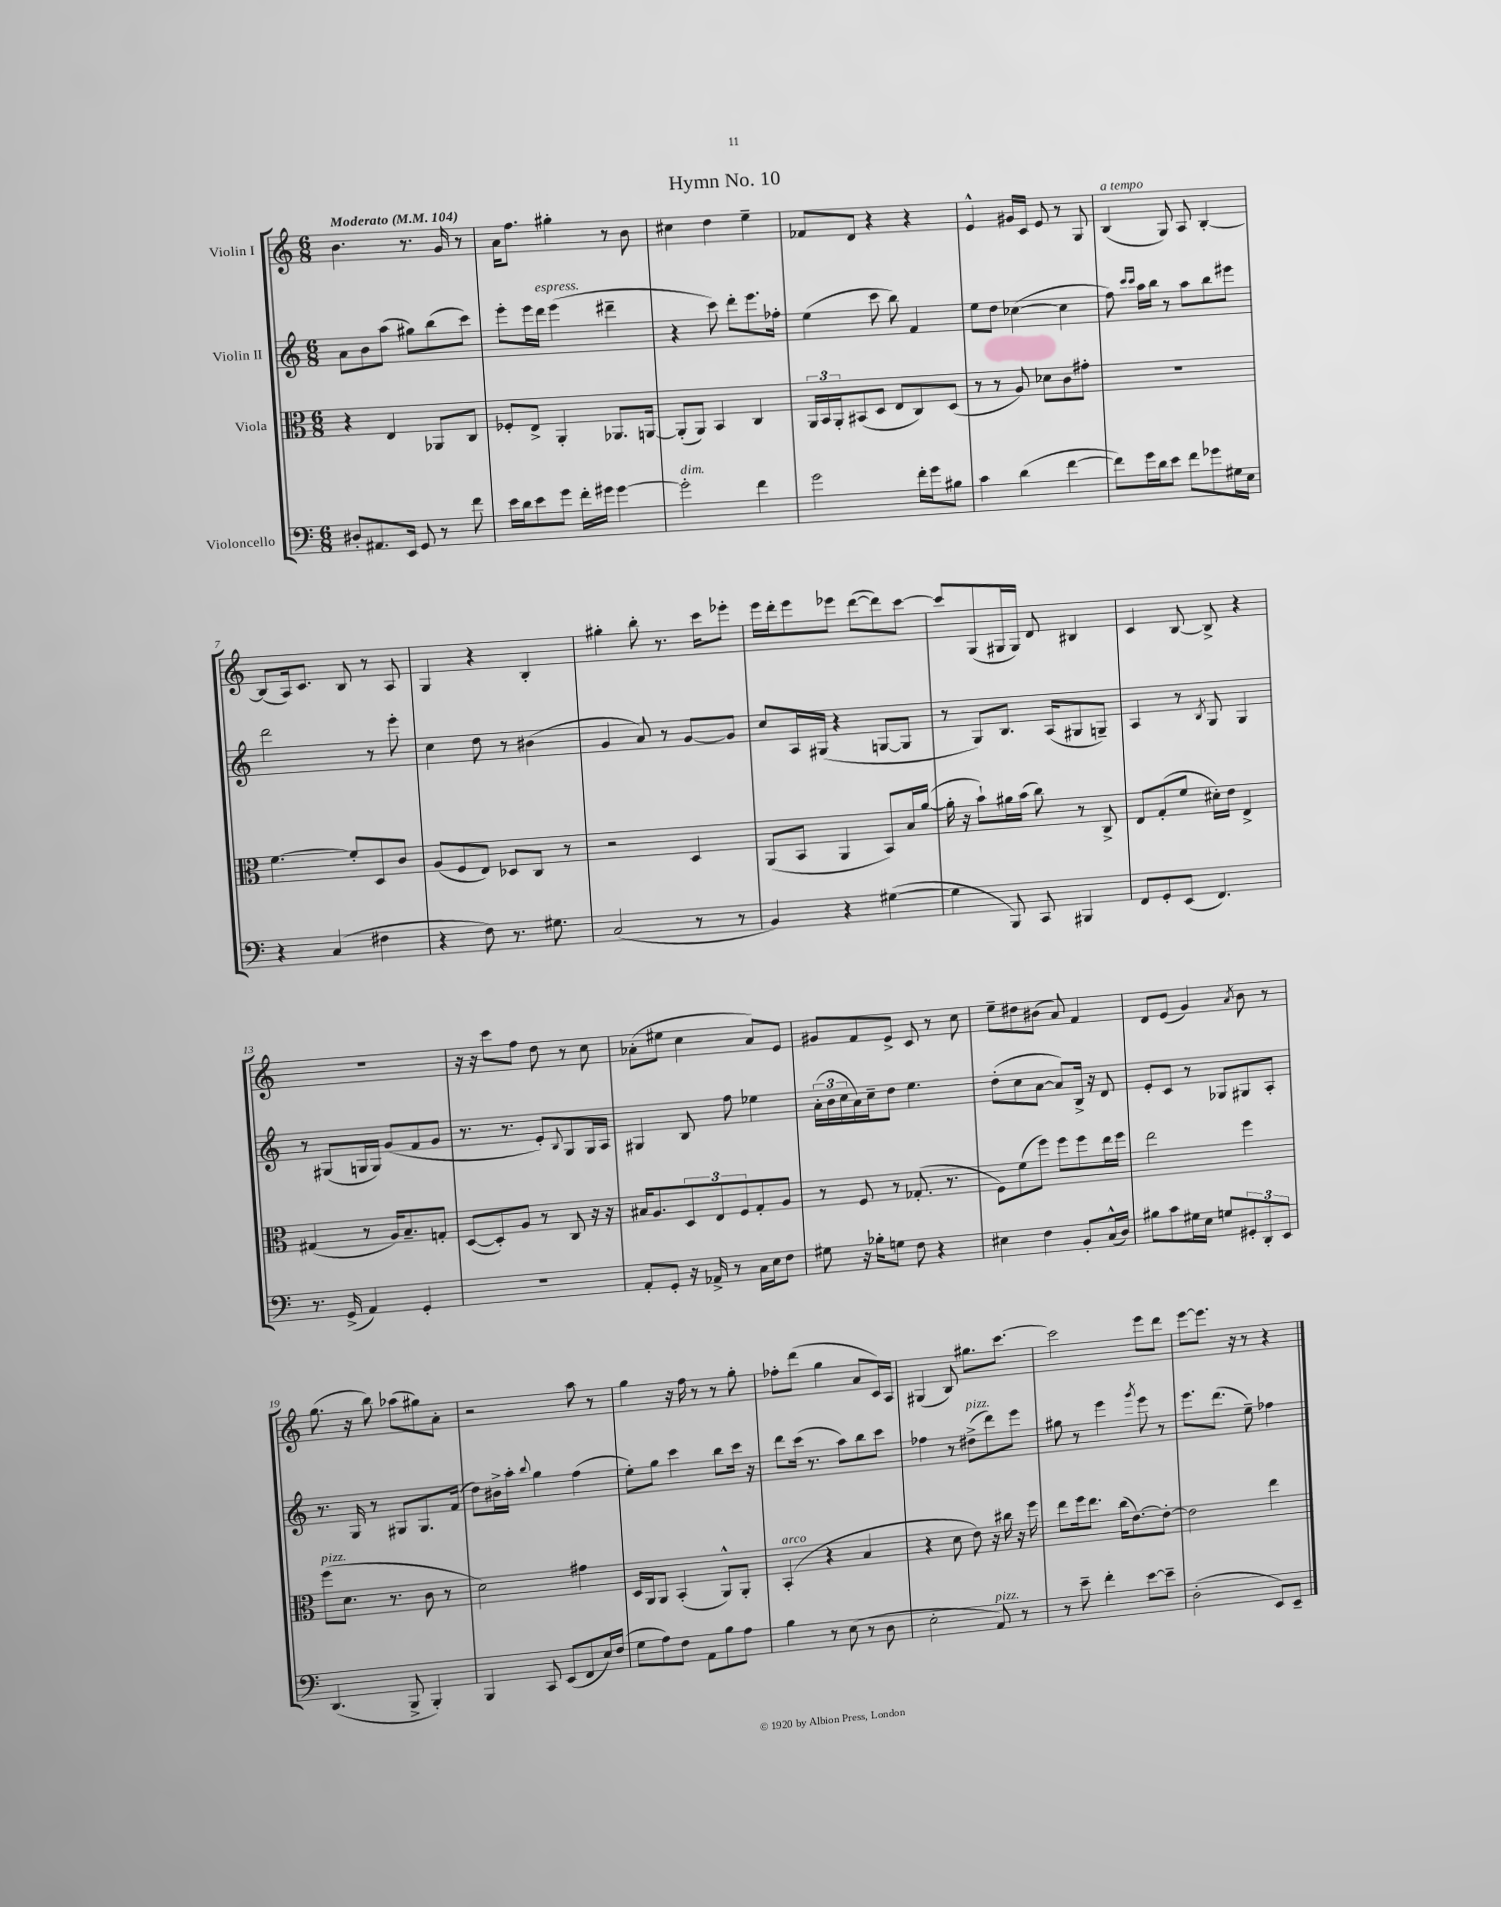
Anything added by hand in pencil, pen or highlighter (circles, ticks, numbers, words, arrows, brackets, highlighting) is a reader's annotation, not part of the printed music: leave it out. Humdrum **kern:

**kern	**kern	**kern	**kern
*staff4	*staff3	*staff2	*staff1
*clefF4	*clefC3	*clefG2	*clefG2
*k[]	*k[]	*k[]	*k[]
*M6/8	*M6/8	*M6/8	*M6/8
*MM104	*MM104	*MM104	*MM104
8D#'	4r	8a	4.b
8.AA#	.	8b	.
.	4E	(8aa	.
16EE	.	.	.
8GG	.	8gg#)	8.r
8r	8AA-	(8bb	.
.	.	.	16g
8f	8C	8ccc)	8r
=	=	=	=
16e	8F-'	8eee'	16a
16d	.	.	8.ff
8e	8E^	16eee	.
.	.	16ddd	.
8g	4AA'	(4eee	4gg#'
16f'	.	.	.
16g#	.	.	.
[4g#	8.AA-	4ddd#~	8r
.	.	.	8b
.	[16AA	.	.
=	=	=	=
2g#']	(8AA']	4r	4cc#
.	8AA)	.	.
.	4BB	8ccc)	4dd
.	.	8ddd'	.
4f	4C	8.eee	4ee~
.	.	16ff-'	.
=	=	=	=
2g	24AA	(4ee	8f-
.	24BB	.	.
.	24AA'	.	.
.	(8BB#	.	8d
.	8D	8ccc	4r
.	8E	8bb)	.
16f'	8C)	4f	4r
16g	.	.	.
8B#	(8D	.	.
=	=	=	=
4c	8r	8ee	4e^^
.	8r	8dd	.
(4d	8A)	([4cc-	16g#
.	.	.	16c
.	8d-	.	8e
[4f	8c	4cc-]	8r
.	8g#'	.	8G
=	=	=	=
8f])	2.r	8ff)	(4B
.	.	16qqccc	.
.	.	16qqccc	.
16g	.	16aa	.
16d	.	16bb	.
8e	.	8r	8G)
8f	.	8aa	8A
8g-	.	8bb	[4B'
16G#	.	8eee#	.
16E	.	.	.
=	=	=	=
4r	[4.f	2ddd	(8B]
.	.	.	16A)
.	.	.	8.c
(4C	.	.	.
.	8f']	.	8B
4F#	8D	8r	8r
.	8c	8eee'	8A
=	=	=	=
4r	(8A	4cc	4G
.	8F	.	.
8F)	8E)	8dd	4r
8.r	8D-	8r	.
.	8C	(4b#	4B'
8.G#	.	.	.
.	8r	.	.
=	=	=	=
(2C	2r	4g	4gg#'
.	.	8a)	8bb'
.	.	8r	8.r
8r	4D	[8g	.
.	.	.	16ccc
8r	.	8g]	8eee-'
=	=	=	=
4BB)	(8AA	8cc	16eee
.	.	.	16ddd'
.	8BB	16A	8eee
.	.	(16G#	.
4r	4AA	4r	8eee-
.	.	.	([8ddd
([4G#	8BB)	[8G	8ddd])
.	16B	8G]	[8ccc
.	([16a	.	.
=	=	=	=
4G#]	16a']	8r	8ccc]
.	16r	.	.
.	8b`)	8G)	(8G
8BBB)	16a#	8.B	16G#
.	(16b	.	16G#)
8CC	8cc)	.	8d
.	.	(16A	.
4BBB#	8r	8G#	4B#
.	8C^	8G~)	.
=	=	=	=
8FF	8E	4A	4c
8GG'	(8G'	.	.
(8EE	8f	8r	[8B
.	.	8qB	.
4.FF)	16d#')	8G	8B^]
.	16e	.	.
.	4E^	4G	4r
=	=	=	=
8.r	(4G#	8r	2.r
.	.	(8G#	.
(16GG^	.	.	.
4AA)	8r	16G	.
.	.	16G)	.
.	16A)	(8g	.
.	8.B~	.	.
4GG'	.	8f	.
.	8G'	8g	.
=	=	=	=
2.r	([8D	8.r	16r
.	.	.	16r
.	8D'])	.	8ccc
.	.	8.r	.
.	8A	.	8ff
.	8r	8e')	8dd
.	.	8qqB	.
.	8C	8G	8r
.	16r	16G	8cc
.	16r	16A	.
=	=	=	=
8AA'	16B#	4G#	(8a-'
.	8.A	.	.
8GG'	.	.	8ee#
16r	12D	8B	4cc
16AA-^	.	.	.
.	12E	.	.
8r	.	8ff	.
.	12F	.	.
16C	8G'	4ee-	8a-)
16E	.	.	.
8F	8A	.	8e
=	=	=	=
8G#	8r	(24a'	8g#
.	.	24b	.
.	.	24cc	.
16r	8F	16a)	8f
16B-'	.	16cc~	.
8G	8r	8dd	8e^
8F	(8.G-'	4.ee	8c
4r	.	.	8r
.	8.r	.	.
.	.	.	8cc
=	=	=	=
4E#	8F)	(8dd'	8ee~
.	(8f	8cc	8dd#
4F	8ff)	[8a	(8b#
.	8ff	8a])	8a)
8BB'	8ff	16B^	4f
.	.	16r	.
(16C^^	16ee	8d	.
16D)	16ff	.	.
=	=	=	=
8B#	2ee	8e'	8d
8c	.	8c	(8e
16G#	.	8r	4g)
16E	.	.	.
8G	.	8G-	.
.	.	.	8qa
12GG#'	4ff	8G#	8b
12DD'	.	.	.
.	.	8A'	8r
12EE	.	.	.
=	=	=	=
(4.DD	(8ff	8.r	(8.gg
.	8.d	.	.
.	.	16G	16r
.	.	8r	8bb)
.	8.r	.	.
8BBB^	.	8G#	(8aa-
4BBB')	8c	8.G#	8gg#)
.	8r	.	8a'
.	.	(16f	.
=	=	=	=
4BBB	2d)	8dd)	2r
.	.	16b#^	.
.	.	16aa'	.
.	.	8qqbb	.
8CC	.	4gg	.
(8EE	.	.	.
8FF	4g#	(4ff	8aa
16E)	.	.	8r
(16F	.	.	.
=	=	=	=
8G	16D	8ee')	4gg
.	16AA	.	.
8A)	8AA	8gg	.
8F	(4BB'	4ccc	16r
.	.	.	16ff
8AA	.	.	8r
8B	8AA^^)	8bb	8r
8A	8AA'	16ccc	8gg'
.	.	16r	.
=	=	=	=
4B	(4BB'	8ddd	8ff-'
.	.	(16ccc	(8ddd
.	.	8.r	.
8r	4r	.	4gg
(8E	.	8aa)	.
8r	4B	8bb	8a
8D	.	8ccc	16c)
.	.	.	16A
=	=	=	=
2E'	4r	4ff-	(4G#
.	8d	8r	8B)
.	8e)	(8dd#^	8.gg#
8AA)	16r	8ddd)	.
.	16cc#	.	[8.ccc
8r	16r	8eee	.
.	16ff	.	.
=	=	=	=
8r	8ee	8gg#	2ccc]
8e~	16ff	8r	.
.	8.ee	.	.
4f'	.	4eee	.
.	(16cc	.	.
.	[8.e)	.	.
.	.	8qggg	.
[8e	.	8eee	8eee
8e~]	8e'_	8r	8ddd
=	=	=	=
(2D'	2e]	8.eee	[8eee
.	.	.	8.eee]
.	.	(8.ddd	.
.	.	.	16r
.	.	8ee~)	8r
8EE)	4ee	4ff-	4r
8EE~	.	.	.
==	==	==	==
*-	*-	*-	*-
